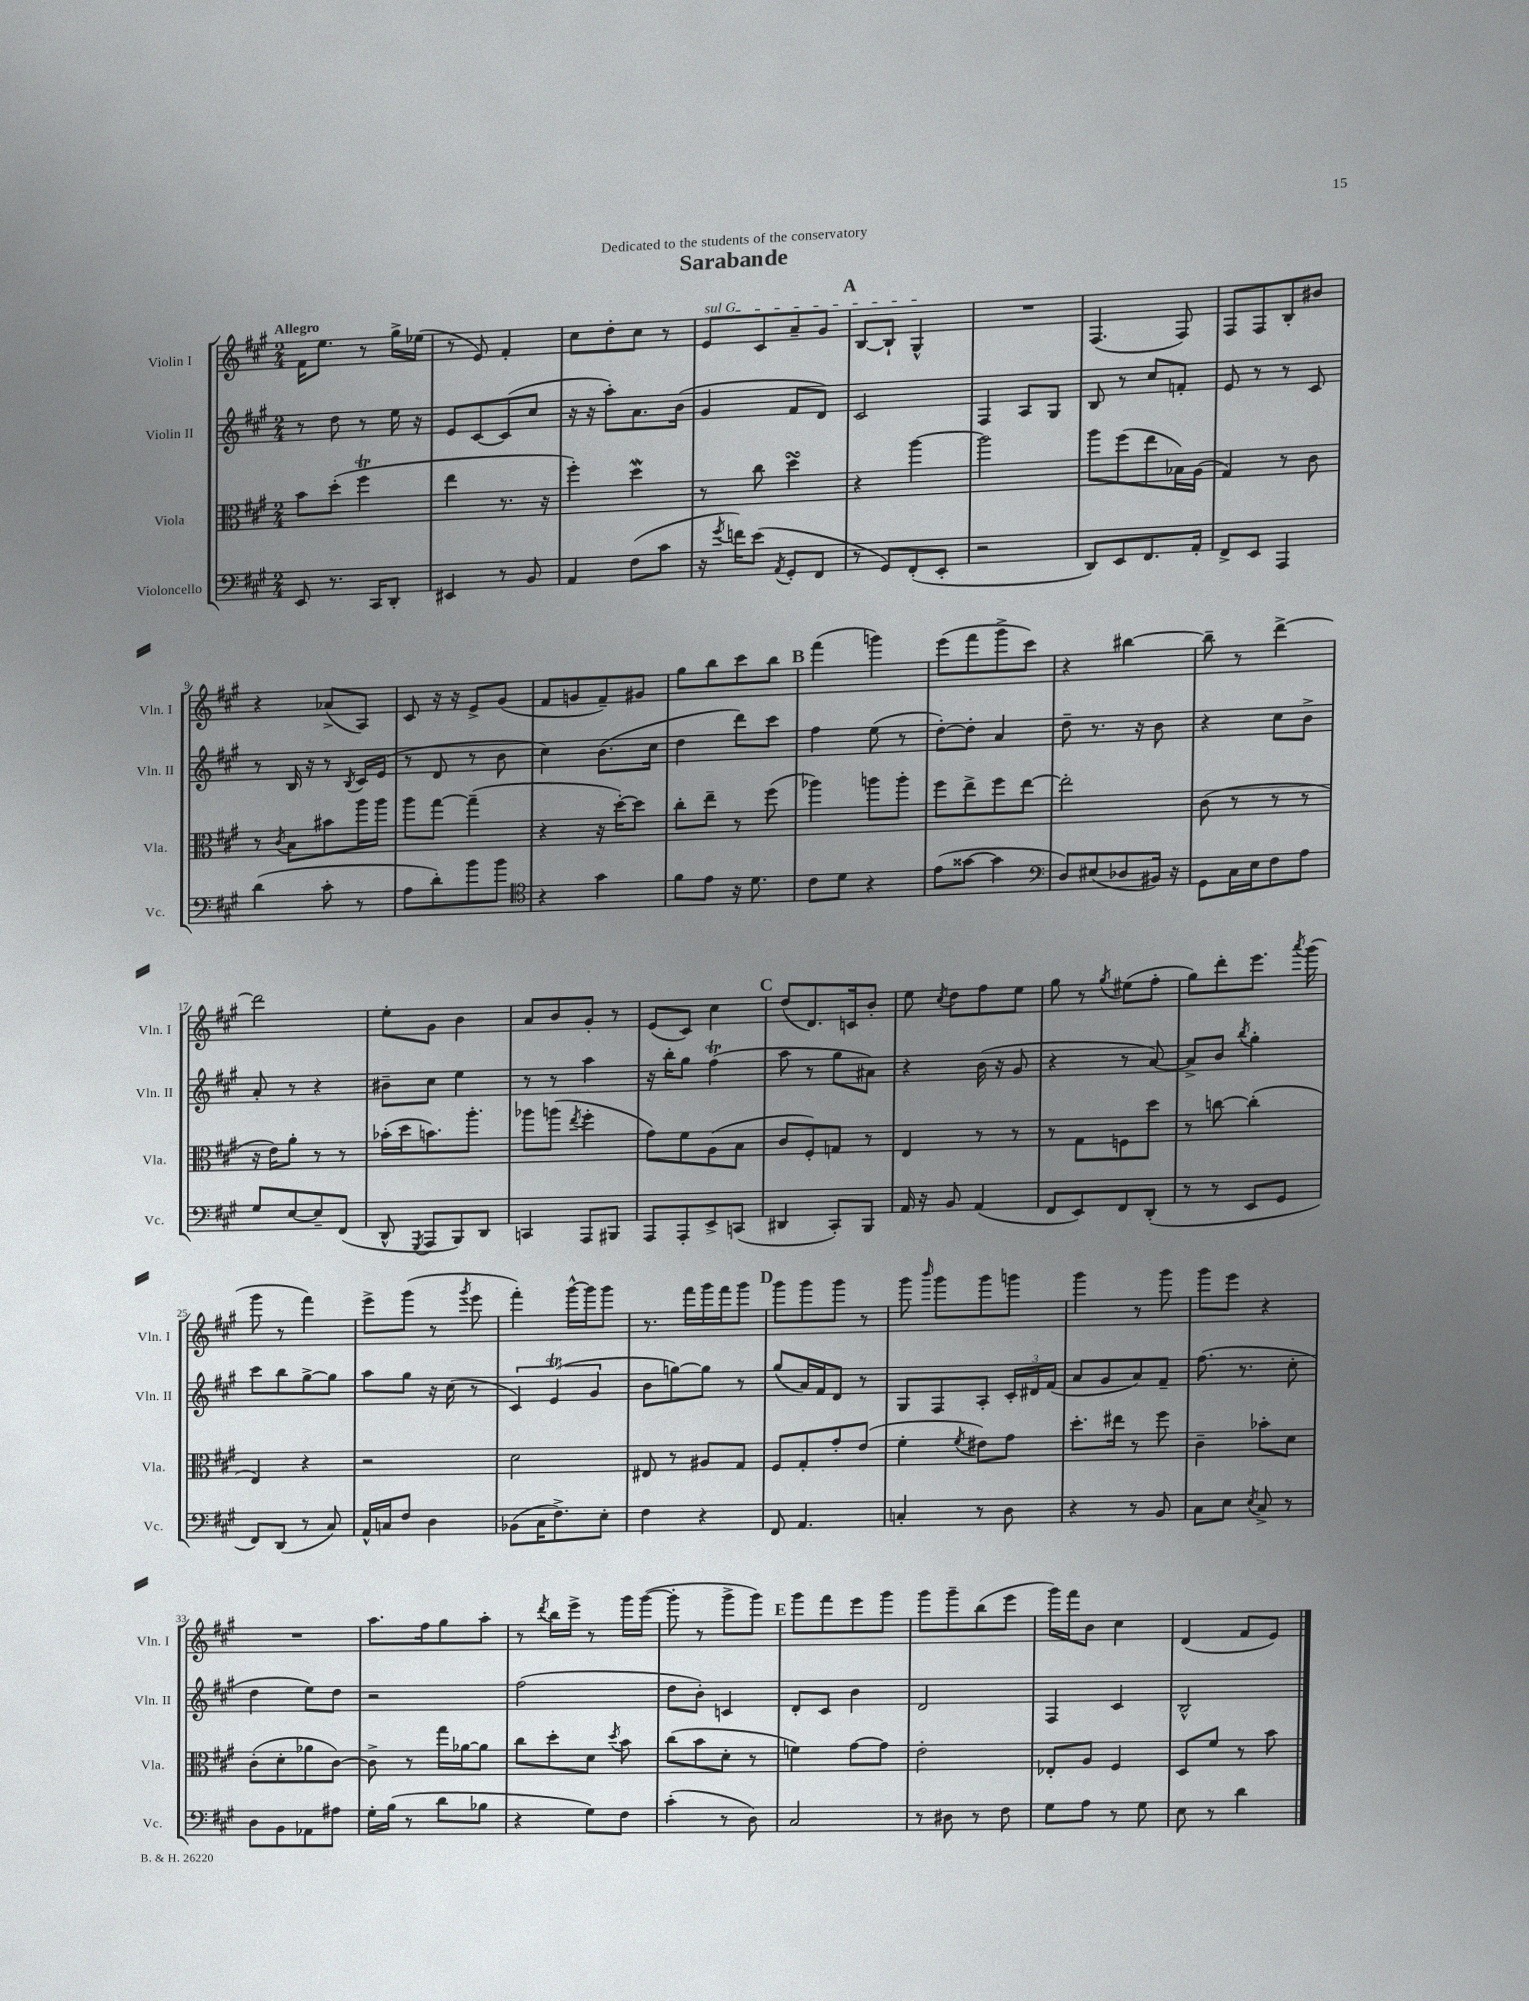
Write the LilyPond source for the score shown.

\header { title = "Sarabande" dedication = "Dedicated to the students of the conservatory" }
<<
\new StaffGroup <<
\new Staff = "s0" \with { instrumentName = "Violin I" shortInstrumentName = "Vln. I" } {
    \clef treble \key a \major \numericTimeSignature \time 2/4 \tempo "Allegro"
    \autoBeamOff fis'16[ e''8.] r8 gis''16[-> ees''16]( |
    r8 e'8) fis'4-. |
    cis''8[ d''8-. cis''8] r8 |
    \once \override TextSpanner.bound-details.left.text = \markup { \italic "sul G" } e'8[\startTextSpan cis'8 a'8-- gis'8] |
    \mark \markup { \bold "A" } b8[~ b8]-! gis4-^\stopTextSpan |
    R2 |
    fis4.( fis8) |
    fis8[ fis8 b8-. bis'8] |
    r4 aes'8[->( a8]) |
    cis'8 r16 r16 e'8[-> gis'8]( |
    fis'8[ g'8 fis'8--) gis'8] |
    gis''8[ b''8 cis'''8 b''8] |
    \mark \markup { \bold "B" } fis'''4( g'''4) |
    e'''8[( fis'''8 gis'''8-> cis'''8]) |
    r4 bis''4~ |
    bis''8-- r8 d'''4~-> |
    d'''2 |
    e''8[-. gis'8] b'4 |
    a'8[ b'8 gis'8]-. r8 |
    e'8[( cis'8]) cis''4 |
    \mark \markup { \bold "C" } d''8[( d'8.) c'16 b'8]-. |
    e''8 \acciaccatura { cis''8 } d''8[ fis''8 e''8] |
    gis''8 r8 \acciaccatura { gis''8 } eis''8[( fis''8]-. |
    gis''8[) d'''8-. e'''8.] \acciaccatura { a'''8 } gis'''16( |
    gis'''8 r8 fis'''4) |
    e'''8[-> gis'''8]( r8 \acciaccatura { gis'''8 } e'''8 |
    fis'''4-.) gis'''16[~-^ gis'''16 gis'''8] |
    r8. fis'''16[ gis'''16 fis'''16 gis'''8] |
    \mark \markup { \bold "D" } gis'''8[ gis'''8 gis'''8] r8 |
    gis'''8 \grace { b'''16 } gis'''8[ gis'''8 g'''8] |
    gis'''4 r8 gis'''8 |
    gis'''8[ e'''8] r4 |
    R2 |
    a''8.[ fis''16 gis''8 a''8]-. |
    r8 \acciaccatura { d'''8 } b''16[ e'''16]-> r8 gis'''16[ gis'''16]~( |
    gis'''8-. r8 gis'''8[-> gis'''8]) |
    \mark \markup { \bold "E" } gis'''8[ fis'''8 e'''8 gis'''8] |
    gis'''8[ gis'''8-- b''8( e'''8] |
    gis'''16[) fis'''16 b'8] cis''4 |
    d'4( fis'8[ e'8]) \bar "|." |
}
\new Staff = "s1" \with { instrumentName = "Violin II" shortInstrumentName = "Vln. II" } {
    \clef treble \key a \major \numericTimeSignature \time 2/4
    \autoBeamOff r8 d''8 r8 e''16 r16 |
    e'8[ cis'8~ cis'8( cis''8] |
    r16 r16 a''8[-.) a'8. b'16]( |
    gis'4 fis'8[ d'8]) |
    \mark \markup { \bold "A" } cis'2 |
    fis4 a8[ gis8] |
    b8 r8 cis''8[ f'8]-. |
    e'8 r8 r8 cis'8 |
    r8 b16 r16 r8 \acciaccatura { b8 } cis'16[ e'16]( |
    r8 d'8 r8 b'8 |
    cis''4) b'8.[( cis''16] |
    d''4 d'''8[) cis'''8] |
    \mark \markup { \bold "B" } fis''4 e''8( r8 |
    d''8[~-.) d''8]-. a'4 |
    d''8-- r8. r16 b'8 |
    r4 cis''8[ b'8]-> |
    a'8-. r8 r4 |
    bis'8[-- cis''8] e''4 |
    r8 r8 a''4 |
    r16 b''16[-. gis''8] fis''4\trill( |
    \mark \markup { \bold "C" } a''8 r8 gis''8[ ais'8]) |
    r4 b'16( r16 gis'8 |
    r4 r8 a'8~) |
    a'8[-> b'8] \acciaccatura { b''8 } gis''4-. |
    cis'''8[ b''8 gis''8~-> gis''8] |
    a''8[ gis''8] r16 cis''16( r8 |
    \tuplet 3/2 { cis'4) e'4\trill( gis'4 } |
    b'8[ g''8~) g''8] r8 |
    \mark \markup { \bold "D" } gis''8[( a'16) fis'16 d'8] r8 |
    gis8[ fis8 a8]-. \tuplet 3/2 { cis'16[-. dis'16 fis'16]( } |
    a'8[ gis'8 a'8) fis'8]-- |
    fis''8.( r8. cis''8-. |
    d''4 e''8[) d''8] |
    r2 |
    fis''2( |
    d''8[ b'8]-.) c'4 |
    \mark \markup { \bold "E" } d'8[-. cis'8] b'4 |
    d'2 |
    fis4 cis'4 |
    b2-^ \bar "|." |
}
\new Staff = "s2" \with { instrumentName = "Viola" shortInstrumentName = "Vla." } {
    \clef alto \key a \major \numericTimeSignature \time 2/4
    \autoBeamOff b'8[ d''8]-.( fis''4\trill |
    e''4 r8. r16 |
    fis''4-.) d''4\mordent |
    r8 cis''8 d''4\turn |
    \mark \markup { \bold "A" } r4 a''4~ |
    a''2 |
    a''8[ fis''8( e''8 bes16) a16]( |
    gis4) r8 cis'8 |
    r8 \acciaccatura { cis'8 } b8[ bis'8 a''16 a''16] |
    a''8[ gis''8]~ gis''4--( |
    r4 r16 d''16[~-.) d''8] |
    cis''8[-. e''8]-- r8 fis''8( |
    \mark \markup { \bold "B" } aes''4) a''8[ a''8]-. |
    fis''8[ e''8-> fis''8 e''8]~ |
    e''2-. |
    cis'8( r8 r8 r8 |
    r16 e'16[) a'8]-. r8 r8 |
    bes'16[-.( d''16 b'8.) a''8.]-. |
    aes''8[ a''8]( \acciaccatura { e''8 } fis''4-. |
    gis'8[) fis'8 a8( b8] |
    \mark \markup { \bold "C" } cis'8[ fis8-.) g8] r8 |
    e4 r8 r8 |
    r8 gis8[ f8 d''8] |
    r8 c''8~ c''4-.( |
    e4) r4 |
    r2 |
    d'2 |
    eis8 r8 ais8[ gis8] |
    \mark \markup { \bold "D" } fis8[ gis8-. gis'8-. e'8]( |
    fis'4-. \acciaccatura { fis'8 } eis'8[) gis'8] |
    d''8.[-. eis''16] r8 fis''8 |
    cis'4-- bes'8[-. d'8] |
    cis'8[-.( d'8-. aes'8 cis'8]~) |
    cis'8-> r8 gis''16[ aes'16~ aes'8] |
    cis''8[ d''8-. d'8] \acciaccatura { d''8 } b'8 |
    cis''8[( b'8 d'8]-. r8 |
    \mark \markup { \bold "E" } f'4) gis'8[~ gis'8] |
    e'2-. |
    ees8[-. a8] fis4 |
    d8[ fis'8] r8 b'8 \bar "|." |
}
\new Staff = "s3" \with { instrumentName = "Violoncello" shortInstrumentName = "Vc." } {
    \clef bass \key a \major \numericTimeSignature \time 2/4
    \autoBeamOff e,8 r8. cis,16[ d,8]-. |
    eis,4 r8 b,8 |
    a,4 fis8[( cis'8] |
    r16 \acciaccatura { gis'8 } f'16[) e'8]( \acciaccatura { a,8 } gis,8[-. fis,8] |
    \mark \markup { \bold "A" } r8 gis,8[) fis,8-.( e,8]-. |
    r2 |
    d,8[) e,8 fis,8. a,16]-. |
    fis,8[-> e,8] a,,4 |
    d'4( cis'8-. r8 |
    a8[ d'8-.) b'8 b'8] |
    \clef tenor r4 gis'4 |
    fis'8[ e'8] r16 d'8. |
    \mark \markup { \bold "B" } cis'8[ d'8] r4 |
    e'8[( gisis'8]~ gisis'4 |
    \clef bass d8[) eis8( des8 bis,16]) r16 |
    gis,8[ cis16 e16 fis8 a8] |
    gis8[ e8~ e8-- fis,8]( |
    d,8-^ \acciaccatura { gis,,8 } a,,8[ b,,8) d,8] |
    c,4 a,,8[ bis,,8] |
    a,,8[ a,,8-. e,8-> c,8]( |
    \mark \markup { \bold "C" } dis,4 cis,8[-.) b,,8] |
    a,16 r16 b,8 a,4( |
    fis,8[ e,8) fis,8 d,8]-.( |
    r8 r8 e,8[ gis,8] |
    fis,8[) d,8]( r8 cis8) |
    a,16[-^ c16 fis8] d4 |
    bes,8[( cis16 fis8.->) e8]-. |
    fis4 r4 |
    \mark \markup { \bold "D" } fis,8 a,4. |
    c4-. r8 d8 |
    r4 r8 b,8 |
    cis8[ e8] \acciaccatura { e8 } cis8-> r8 |
    d8[ b,8 aes,8 ais8] |
    gis16[-. b16]( r8 d'8[ bes8] |
    r4 gis8[) fis8] |
    cis'4-.( r8 d8) |
    \mark \markup { \bold "E" } cis2 |
    r8 dis8 r8 fis8 |
    gis8[ a8] r8 gis8 |
    e8 r8 d'4 \bar "|." |
}
>>
>>
